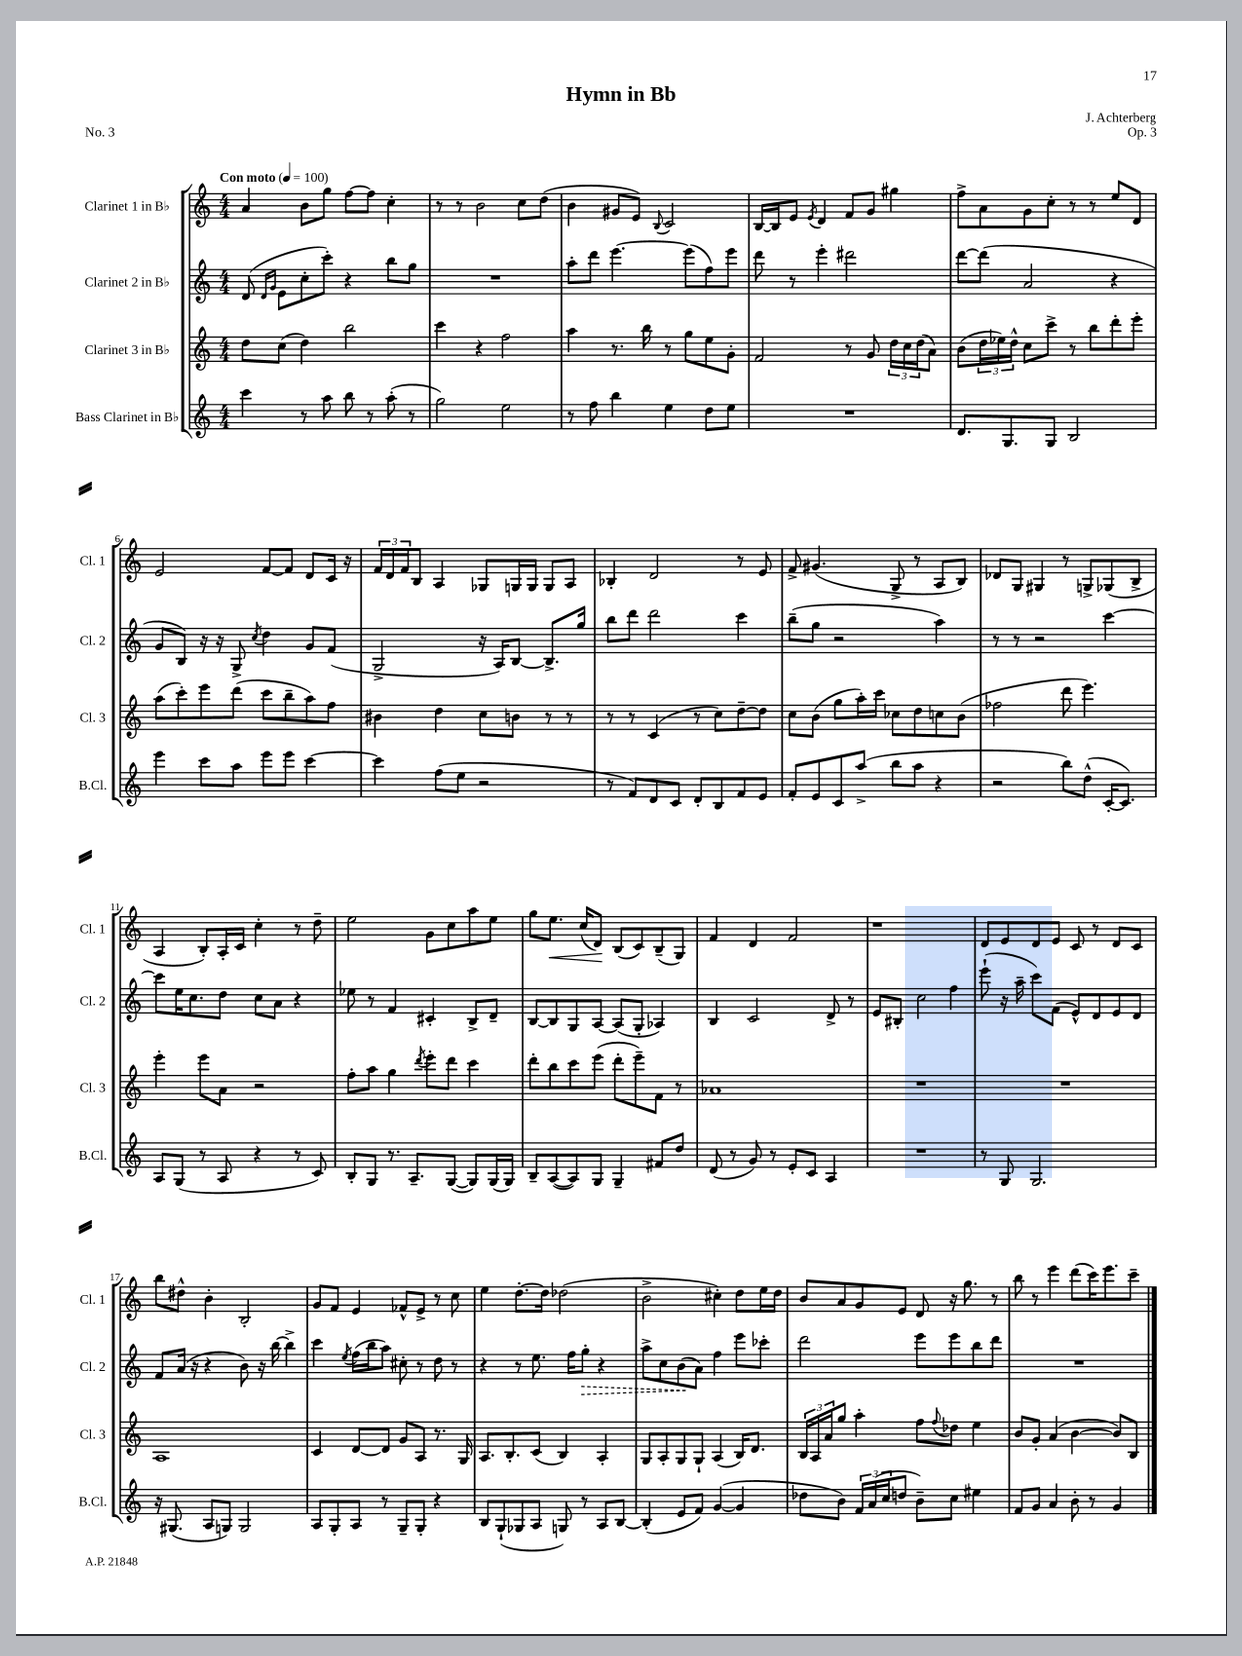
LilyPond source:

\header { title = "Hymn in Bb" composer = "J. Achterberg" opus = "Op. 3" piece = "No. 3" }
<<
\new StaffGroup <<
\new Staff = "s0" \with { instrumentName = "Clarinet 1 in Bb" shortInstrumentName = "Cl. 1" } {
    \clef treble \key c \major \numericTimeSignature \time 4/4 \tempo "Con moto" 4 = 100
    a'4 b'8 g''8 f''8~ f''8 c''4-. |
    r8 r8 b'2 c''8 d''8( |
    b'4 gis'8 e'8) \appoggiatura { b8 } c'2 |
    b16~ b16 e'8 \acciaccatura { e'8 } d'4 f'8 g'8 gis''4 |
    f''8-> a'8 g'8 c''8-. r8 r8 e''8 d'8 |
    e'2 f'8~ f'8 d'8 c'16 r16 |
    \tuplet 3/2 { f'16 d'16 f'16 } b8 a4 ges8 g16 g16 g8 a8 |
    bes4-. d'2 r8 e'8 |
    f'8-> gis'4.( g8-> r8 a8 b8) |
    des'8 g8 gis4 r8 g8-> ges8( b8-> |
    a4 b8-.) a16-. c'16 c''4-. r8 d''8-- |
    e''2 g'8 c''8 a''8 e''8 |
    g''8 e''8.\< c''16( d'8\!) b8( c'8) b8--( g8) |
    f'4 d'4 f'2 |
    r1 |
    d'8 e'8 d'8 e'8 c'8 r8 d'8 c'8 |
    b''8 dis''8-^ b'4-. b2-. |
    g'8 f'8 e'4 fes'8-^ e'8-> r8 c''8 |
    e''4 d''8.~-. d''16 des''2( |
    b'2-> cis''4-.) d''8 e''16 d''16 |
    b'8 a'8 g'8 e'8 d'8 r16 g''8. r8 |
    b''8 r8 e'''4 d'''8( c'''16) e'''8. c'''8-- \bar "|." |
}
\new Staff = "s1" \with { instrumentName = "Clarinet 2 in Bb" shortInstrumentName = "Cl. 2" } {
    \clef treble \key c \major \numericTimeSignature \time 4/4
    d'8( \grace { d'16 g'16 } e'8 c''8-. c'''8-.) r4 b''8 g''8 |
    R1 |
    a''8-. d'''8 e'''4.~ e'''8( f''8) e'''8 |
    d'''8 r8 e'''4-. dis'''2 |
    d'''8~ d'''8( a'2 r4 |
    g'8 b8) r16 r16 g8-> \acciaccatura { c''8 } d''4 g'8 f'8( |
    g2-> r16 a16) b8~ b8.-> g''16 |
    b''8 d'''8 d'''2 c'''4 |
    b''8--( g''8 r2 a''4) |
    r8 r8 r2 c'''4~ |
    c'''8 e''16 c''8. d''8 c''8 a'8 r4 |
    ees''8 r8 f'4 cis'4-. b8-> d'8-- |
    b8~ b8 g8 a8~ a8( g8-. aes4) |
    b4 c'2 d'8-> r8 |
    e'8 bis8-. c''2 f''4 |
    e'''8-!( r16 a''16-- c'''8) f'8( e'8-^) d'8 e'8 d'8 |
    f'8 a'16( r16 r4 b'8) r16 b''16~ b''4-> |
    c'''4 \acciaccatura { e''8 } f''16( b''16 a''8) cis''8-. r8 d''8 r8 |
    r4 r8 e''8. f''16 \once \override Hairpin.style = #'dashed-line g''8-.\> r4 |
    a''8-> c''8 b'8\!( a'8) f''4 e'''8 ces'''8-. |
    d'''2 e'''8 e'''8 b''8 d'''8 |
    R1 \bar "|." |
}
\new Staff = "s2" \with { instrumentName = "Clarinet 3 in Bb" shortInstrumentName = "Cl. 3" } {
    \clef treble \key c \major \numericTimeSignature \time 4/4
    d''8 c''8( d''4) b''2 |
    c'''4 r4 f''2 |
    a''4 r8. b''16 r8 g''8 e''8 g'8-. |
    f'2 r8 g'8 \tuplet 3/2 { d''16 c''16 d''16( } a'8) |
    b'8( \tuplet 3/2 { d''16 ees''16) d''16-^ } c''8 c'''8-> r8 b''8 d'''8-. e'''8-. |
    a''8( c'''8-.) e'''8 d'''8( c'''8 b''8-- a''8) f''8 |
    bis'4 d''4 c''8 b'8 r8 r8 |
    r8 r8 c'4( r8 c''8) d''8~-- d''8 |
    c''8 b'8( g''8 a''16-.) c'''16 ces''8 d''8 c''8 b'8( |
    fes''2 d'''8 e'''4.) |
    e'''4-. e'''8 a'8 r2 |
    f''8-. a''8 g''4 \acciaccatura { d'''8 } e'''8-. d'''8 c'''4 |
    d'''8-. b''8 c'''8 e'''8( d'''8-. e'''8--) f'8 r8 |
    aes'1 |
    R1 |
    R1 |
    a1 |
    c'4 d'8~ d'8 g'8 a8 r8. g16 |
    a8. b8.-. c'8( b4) a4-. |
    g8 a8-. g8 g8-! a4( b16) d'8. |
    \tuplet 3/2 { b16 a16 a'16 } g''8 a''4-. f''8 \appoggiatura { f''8 } des''8 e''4 |
    b'8 g'8-. a'4( b'4~ b'8) b8 \bar "|." |
}
\new Staff = "s3" \with { instrumentName = "Bass Clarinet in Bb" shortInstrumentName = "B.Cl." } {
    \clef treble \key c \major \numericTimeSignature \time 4/4
    c'''4 r8 a''8 b''8 r8 a''8-.( r8 |
    g''2) e''2 |
    r8 f''8 b''4 e''4 d''8 e''8 |
    R1 |
    d'8. g8. g8 b2 |
    e'''4 c'''8 a''8 e'''8 e'''8 c'''4~ |
    c'''4 f''8( e''8 r2 |
    r8 f'8) d'8 c'8 d'8-. b8 f'8 e'8 |
    f'8-. e'8 c'8 a''8->( b''8 a''8 r4 |
    r2 b''8) d''8-^( c'16~-. c'8.) |
    a8 g8( r8 a8 r4 r8 c'8) |
    b8-. g8 r8. a8.-- g8~( g8) g16( g16) |
    b8-- a8~( a8) g8 g4-- fis'8 d''8 |
    d'8( r8 g'8) r8 e'8-. c'8 a4 |
    R1 |
    r8 g8 g2. |
    r16 gis8.( a8 g8) g2 |
    a8 g8-. a8 r8 g8-- g8-. r4 |
    b8 g8-!( ges8 a8 g8) r8 a8 b8~ |
    b4-.( e'8 f'8) g'4~( g'4 |
    des''8 b'8) \tuplet 3/2 { f'16 a'16( c''16 } d''8 b'8--) c''8 eis''4 |
    f'8 g'8 a'4 b'8-. r8 g'4 \bar "|." |
}
>>
>>
